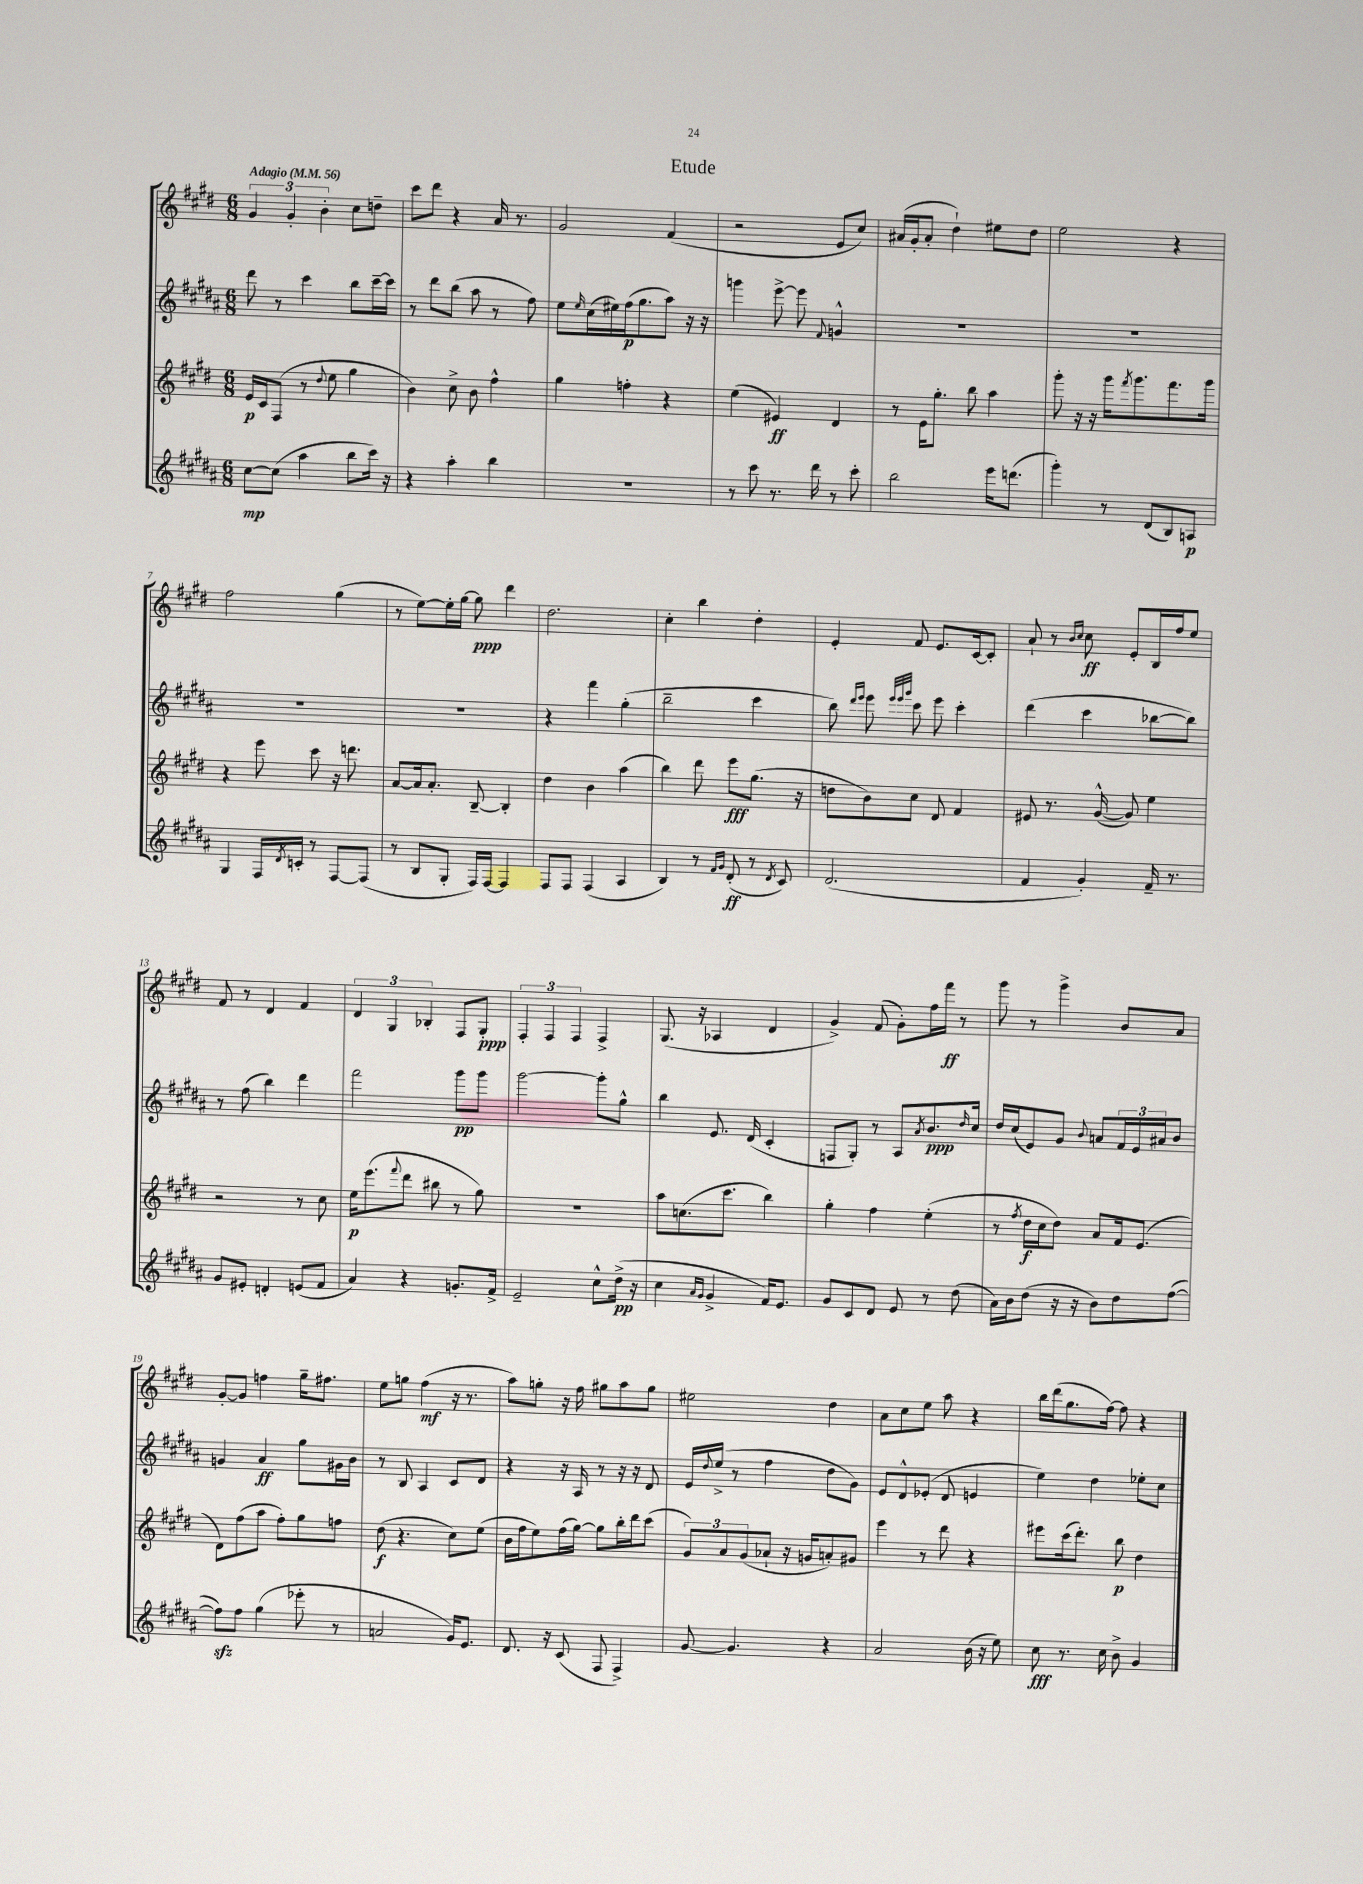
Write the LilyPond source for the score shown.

\header { title = "Etude" }
<<
\new StaffGroup <<
\new Staff = "s0" {
    \clef treble \key e \major \numericTimeSignature \time 6/8 \tempo "Adagio" 4 = 56
    \tuplet 3/2 { gis'4 gis'4-. b'4-. } cis''8 d''8-- |
    cis'''8 dis'''8 r4 a'16 r8. |
    gis'2 fis'4( |
    r2 e'8 cis''8) |
    ais'16( gis'16-. ais'8-. dis''4-!) eis''8 dis''8 |
    e''2 r4 |
    fis''2 gis''4( |
    r8 e''8~) e''16-. gis''16~ gis''8\ppp dis'''4 |
    dis''2. |
    cis''4-. b''4 dis''4-. |
    e'4-. fis'8 e'8. cis'16~ cis'8-. |
    a'8-! r8 \grace { b'16 cis''16 } cis''8\ff e'8-. b16 fis''16 e''8 |
    fis'8 r8 dis'4 fis'4 |
    \tuplet 3/2 { dis'4 gis4 bes4-. } fis8 gis8-.\ppp |
    \tuplet 3/2 { fis4-. fis4 fis4 } fis4-> |
    gis8.( r16 aes4 dis'4 |
    gis'4->) fis'8( gis'8-.) fis''16 fis'''16\ff r8 |
    gis'''8 r8 gis'''4-> b'8 a'8 |
    gis'8~-. gis'8 f''4 gis''16-- fis''8. |
    e''8 g''8 fis''4\mf( r16 r8. |
    a''8) g''8-. r16 fis''16 gis''8 a''8 gis''8 |
    eis''2 dis''4 |
    a'8 cis''8 e''8 a''8 r4 |
    b''16 dis'''16( gis''8. fis''16~) fis''8 r4 \bar "|." |
}
\new Staff = "s1" {
    \clef treble \key b \major \numericTimeSignature \time 6/8
    dis'''8 r8 cis'''4 b''8 cis'''16~-- cis'''16 |
    r8 dis'''8 b''8( ais''8 r8 fis''8) |
    e''8 \grace { e''16 } cis''16( eis''16) fis''16\p( gis''8. ais''8) r16 r16 |
    g'''4 e'''8~-> e'''8 \appoggiatura { fis'8 } g'4-^ |
    R2. |
    R2. |
    R2. |
    R2. |
    r4 fis'''4 gis''4-.( |
    b''2-- cis'''4 |
    b''8) \grace { dis'''16 e'''16 } e'''8 \grace { e'''32 e'''32 gis'''32 } cis'''8 e'''8 cis'''4-. |
    dis'''4( cis'''4 bes''8~ bes''8) |
    r8 fis''8( b''4) dis'''4 |
    fis'''2 gis'''8\pp gis'''8 |
    gis'''2~ gis'''8-. gis''8-^ |
    b''4 e'8. dis'16( cis'4-. |
    f8 gis8-.) r8 ais8 \acciaccatura { ais'8 } b'8.\ppp \grace { dis''16 } cis''16 |
    dis''16 cis''16( e'8) gis'8 \appoggiatura { b'8 } a'8 \tuplet 3/2 { fis'16 e'16 ais'16 } b'8 |
    g'4 ais'4\ff gis''8 gis'16 b'16 |
    r8 b8 ais4 cis'8 dis'8 |
    r4 r16 ais16 r8 r16 r16 dis'8 |
    e'16 \appoggiatura { dis''8 } e''16->( r8 fis''4 dis''8 gis'8) |
    e'8 dis'8-^ ees'8-.( dis'8 e'4 |
    e''4) dis''4 ees''8-. cis''8 \bar "|." |
}
\new Staff = "s2" {
    \clef treble \key e \major \numericTimeSignature \time 6/8
    e'16\p cis'16 fis8( r8 \appoggiatura { dis''8 } e''8 gis''4 |
    b'4) cis''8-> b'8 fis''4-^ |
    gis''4 f''4-. r4 |
    e''4( eis'4\ff) dis'4 |
    r8 e'16 gis''8.-. b''8 a''4 |
    gis'''8-. r16 r16 gis'''16 \acciaccatura { fis'''8 } gis'''8. fis'''8. gis'''16 |
    r4 e'''8 cis'''8 r16 d'''8. |
    a'8~ a'16 a'8.-. b8~-- b4-. |
    dis''4 b'4 a''4( |
    b''4) dis'''8 e'''8\fff gis''8.( r16 |
    d''8 b'8) cis''8 dis'8 fis'4 |
    eis'8 r8. gis'16~-^( gis'8) e''4 |
    r2 r8 cis''8 |
    e''16\p e'''8.( \appoggiatura { fis'''8 } dis'''8 bis''8 r8 gis''8) |
    R2. |
    a''8 c''8.( cis'''8. b''4) |
    gis''4-. fis''4 e''4-.( |
    r8 \acciaccatura { fis''8 } dis''16\f cis''16 dis''8) a'8 fis'16 e'8.( |
    dis'8) fis''8( a''8 fis''8-.) gis''8 f''8 |
    dis''8\f( r4. cis''8) e''8( |
    b'16 fis''16 e''8) fis''16( gis''16~) gis''8 b''16-. dis'''16 cis'''8( |
    \tuplet 3/2 { gis'8) a'8 gis'8( } aes'8-! r16 g'16 a'8-.) gis'8 |
    e'''4 r8 dis'''8 r4 |
    eis'''8 cis'''16( dis'''8.-.) b''8\p dis''4 \bar "|." |
}
\new Staff = "s3" {
    \clef treble \key b \major \numericTimeSignature \time 6/8
    cis''8~\mp cis''8( ais''4 b''8 cis'''16) r16 |
    r4 ais''4-. b''4 |
    R2. |
    r8 cis'''8 r8. dis'''16 r8 cis'''8-. |
    b''2 e'''16 d'''8.( |
    gis'''4-.) r8 dis'8( b8) a8\p |
    gis4 fis16 \acciaccatura { dis'8 } c'16-. r8 fis8~ fis8( |
    r8 b8 gis8-. fis16) fis16~ fis4 |
    fis8 fis8 fis4( ais4 |
    b4) r8 \grace { fis'16 gis'16 } dis'8-.\ff( r8 \acciaccatura { dis'8 } cis'8) |
    dis'2.( |
    fis'4 gis'4-.) fis'16-- r8. |
    gis'8 eis'8-. d'4-. e'8( fis'8 |
    ais'4) r4 g'8.-. fis'16-> |
    e'2-- cis''8-^ dis''16->\pp( r16 |
    cis''4 \grace { ais'16 gis'16 } gis'4-> fis'16) e'8. |
    gis'8 cis'8 dis'8 e'8 r8 dis''8( |
    ais'16) b'16 dis''8( r16 r16 b'8) dis''8 fis''8~( |
    fis''8\sfz) fis''8 gis''4( ees'''8-. r8 |
    a'2 gis'16) e'8. |
    dis'8. r16 cis'8( fis8 fis4->) |
    gis'8~ gis'4. r4 |
    ais'2 b'16( r16 e''8) |
    cis''8\fff r8. cis''16 b'8-> gis'4 \bar "|." |
}
>>
>>
